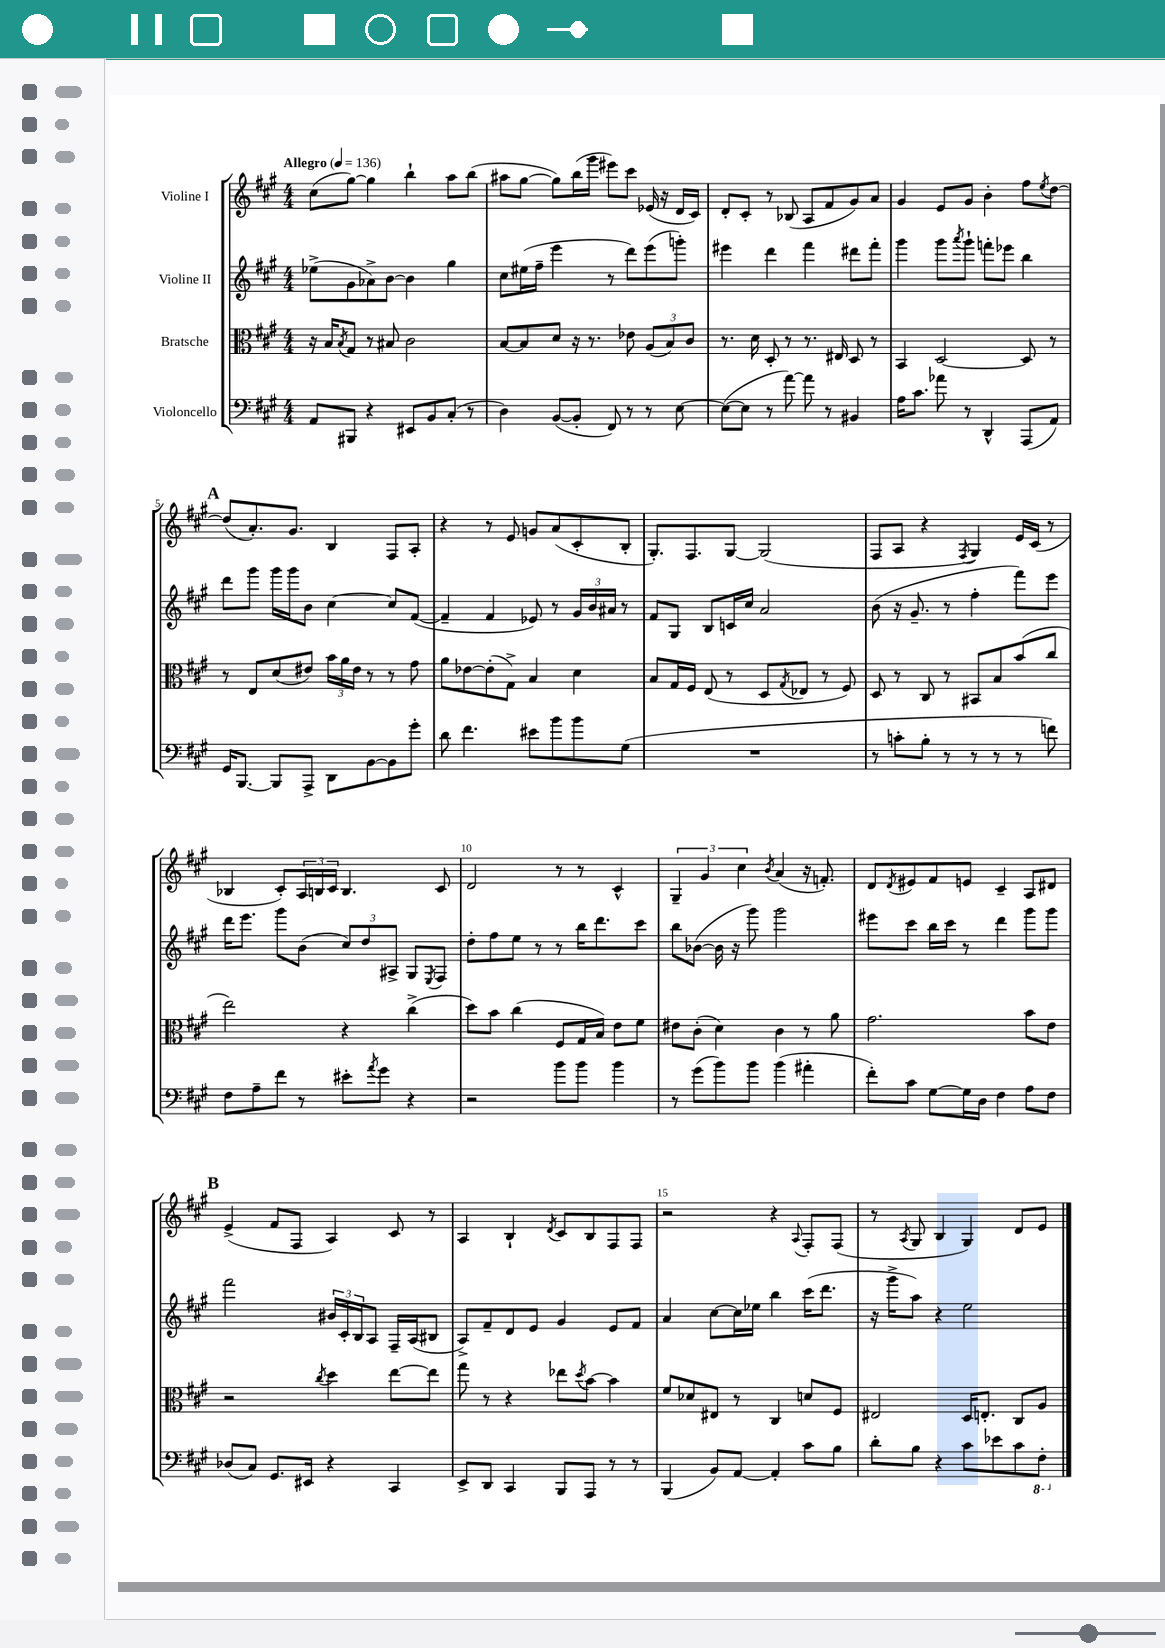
<<
\new StaffGroup <<
\new Staff = "s0" \with { instrumentName = "Violine I" } {
    \clef treble \key a \major \numericTimeSignature \time 4/4 \tempo "Allegro" 4 = 136
    cis''8( gis''8~) gis''4 b''4-! a''8 b''8( |
    ais''8 gis''8~ gis''8) b''16( gis'''16 eis'''8) cis'''8 ees'16( r16 d'16 cis'16) |
    d'8-. cis'8-. r8 bes8( a8 fis'8 gis'8) a'8 |
    gis'4 e'8 gis'8 b'4-. fis''8 \acciaccatura { e''8 } d''8~ |
    \mark \markup { \bold "A" } d''8( a'8.-.) gis'8. b4 fis8 a8-. |
    r4 r8 e'8 g'8 a'8( cis'8-. b8-. |
    gis8.-.) fis8. gis8~ gis2( |
    fis8 a8 r4 \acciaccatura { fis8 } gis4) e'16 cis'16( r8 |
    bes4 cis'8-.) \tuplet 3/2 { a16 b16 cis'16 } b4. cis'8 |
    d'2 r8 r8 cis'4-^ |
    \tuplet 3/2 { gis4-- gis'4 cis''4 } \acciaccatura { b'8 } a'4( r16 f'8.-.) |
    d'8 \acciaccatura { d'8 } eis'8 fis'8 e'8 cis'4-- a8 dis'8 |
    \mark \markup { \bold "B" } e'4->( fis'8 fis8 a4) cis'8 r8 |
    a4 b4-! \acciaccatura { d'8 } cis'8 b8 fis8 fis8 |
    r2 r4 \appoggiatura { a8 } fis8-. fis8( |
    r8 \acciaccatura { a8 } gis8 b4 gis4) d'8 e'8 \bar "|." |
}
\new Staff = "s1" \with { instrumentName = "Violine II" } {
    \clef treble \key a \major \numericTimeSignature \time 4/4
    ees''8->( gis'8 aes'8->) b'8~ b'4 gis''4 |
    cis''8 eis''16( fis''16-- e'''4 r8 d'''8) e'''8( g'''8-.) |
    eis'''4 d'''4 fis'''4 dis'''8 fis'''8-. |
    gis'''4 gis'''8 \acciaccatura { a'''8 } gis'''8-! f'''8-. ees'''8 b''4 |
    \mark \markup { \bold "A" } d'''8 gis'''8 gis'''16 gis'''16 b'8 cis''4~ cis''8 fis'8~( |
    fis'4-- fis'4 ees'8) r8 \tuplet 3/2 { gis'16 b'16 ais'16 } r8 |
    fis'8 gis8 b8 c'16 cis''16 a'2 |
    b'8( r16 gis'8.-- r8 fis''4-. fis'''8) e'''8 |
    d'''16 e'''8. gis'''8 b'8( \tuplet 3/2 { cis''8) d''8 ais8-> } gis8 \acciaccatura { e8 } fis8 |
    d''8-. fis''8 e''8 r8 r8 b''16 d'''8. cis'''8 |
    b''8 bes'8~( bes'16 r16 gis'''8) gis'''2 |
    eis'''8 cis'''8 b''16 cis'''16 r8 d'''4 gis'''8 gis'''8 |
    \mark \markup { \bold "B" } fis'''2 \tuplet 3/2 { bis'16 cis'16-. b16 } a8 fis16-- a16( bis8 |
    a8->) fis'8-- d'8 e'8 gis'4 e'8 fis'8 |
    a'4 cis''8~ cis''16 ees''16 b''4 cis'''16( d'''8. |
    r16 gis'''16-> a''8) r4 e''2 \bar "|." |
}
\new Staff = "s2" \with { instrumentName = "Bratsche" } {
    \clef alto \key a \major \numericTimeSignature \time 4/4
    r16 b16 \acciaccatura { b8 } gis8 r8 bis8 cis'2 |
    b8~ b8 d'8 r16 r8. ees'8 \tuplet 3/2 { a8( b8) cis'8 } |
    r8. d'16 d8-. r8 r8. eis16 d8 r8 |
    b,4 d2~ d8 r8 |
    \mark \markup { \bold "A" } r8 e8 d'8( eis'8) \tuplet 3/2 { b'16 a'16 eis'16 } r8 r8 gis'8 |
    a'8 ees'8~ ees'8-.( gis8->) b4 d'4 |
    b8 gis16 fis16 e8( r8 d8 \acciaccatura { gis8 } ees8 r8 fis8) |
    d8 r8 cis8 r8 bis,8 b8 b'8( cis''8 |
    e''2) r4 cis''4->( |
    d''8) b'8 cis''4( fis8 gis16 b16) e'8 fis'8 |
    eis'8 cis'8-.( d'4) cis'4 r8 a'8 |
    gis'2. b'8 e'8 |
    \mark \markup { \bold "B" } r2 \acciaccatura { cis''8 } d''4 e''8~ e''8 |
    gis''8 r8 r4 ees''8 \acciaccatura { d''8 } b'8~ b'4 |
    fis'8 des'8 eis8 r8 cis4 d'8 fis8 |
    eis2 d16 e8.-. cis8 a8 \bar "|." |
}
\new Staff = "s3" \with { instrumentName = "Violoncello" } {
    \clef bass \key a \major \numericTimeSignature \time 4/4
    a,8 bis,,8 r4 eis,8 b,8 cis8-.( r8 |
    d4) b,8~( b,8-. fis,8) r8 r8 e8~ |
    e8~( e8 r8 a'8~) a'8 r8 bis,4 |
    a16 cis'8. aes'8 r8 d,4-^ a,,8( a,8) |
    \mark \markup { \bold "A" } gis,16 b,,8.~ b,,8 a,,8-> d,8 b,8~ b,8 gis'8-. |
    d'8 fis'4. eis'8 b'8 b'8 gis8( |
    R1 |
    r8 c'8-. b8-. r8 r8 r8 r8 f'8) |
    fis8 a8-- fis'8 r8 eis'8-. \acciaccatura { a'8 } gis'8 r4 |
    r2 b'8 b'8 b'4 |
    r8 gis'8( b'8) b'8 b'4( ais'4-. |
    fis'8-.) cis'8 gis8~ gis16 d16 fis4 a8 fis8 |
    \mark \markup { \bold "B" } des8( cis8) gis,8. eis,16 r4 cis,4 |
    e,8-> d,8 cis,4 b,,8 a,,8 r8 r8 |
    b,,4( b,8) a,8~ a,4-. cis'8 b8 |
    d'8-. b8 r4 cis'8 ees'8 cis'8 \ottava #-1 fis,8-. \ottava #0 \bar "|." |
}
>>
>>
\layout { \context { \Score \override BarNumber.break-visibility = ##(#f #t #t) barNumberVisibility = #(every-nth-bar-number-visible 5) } }
